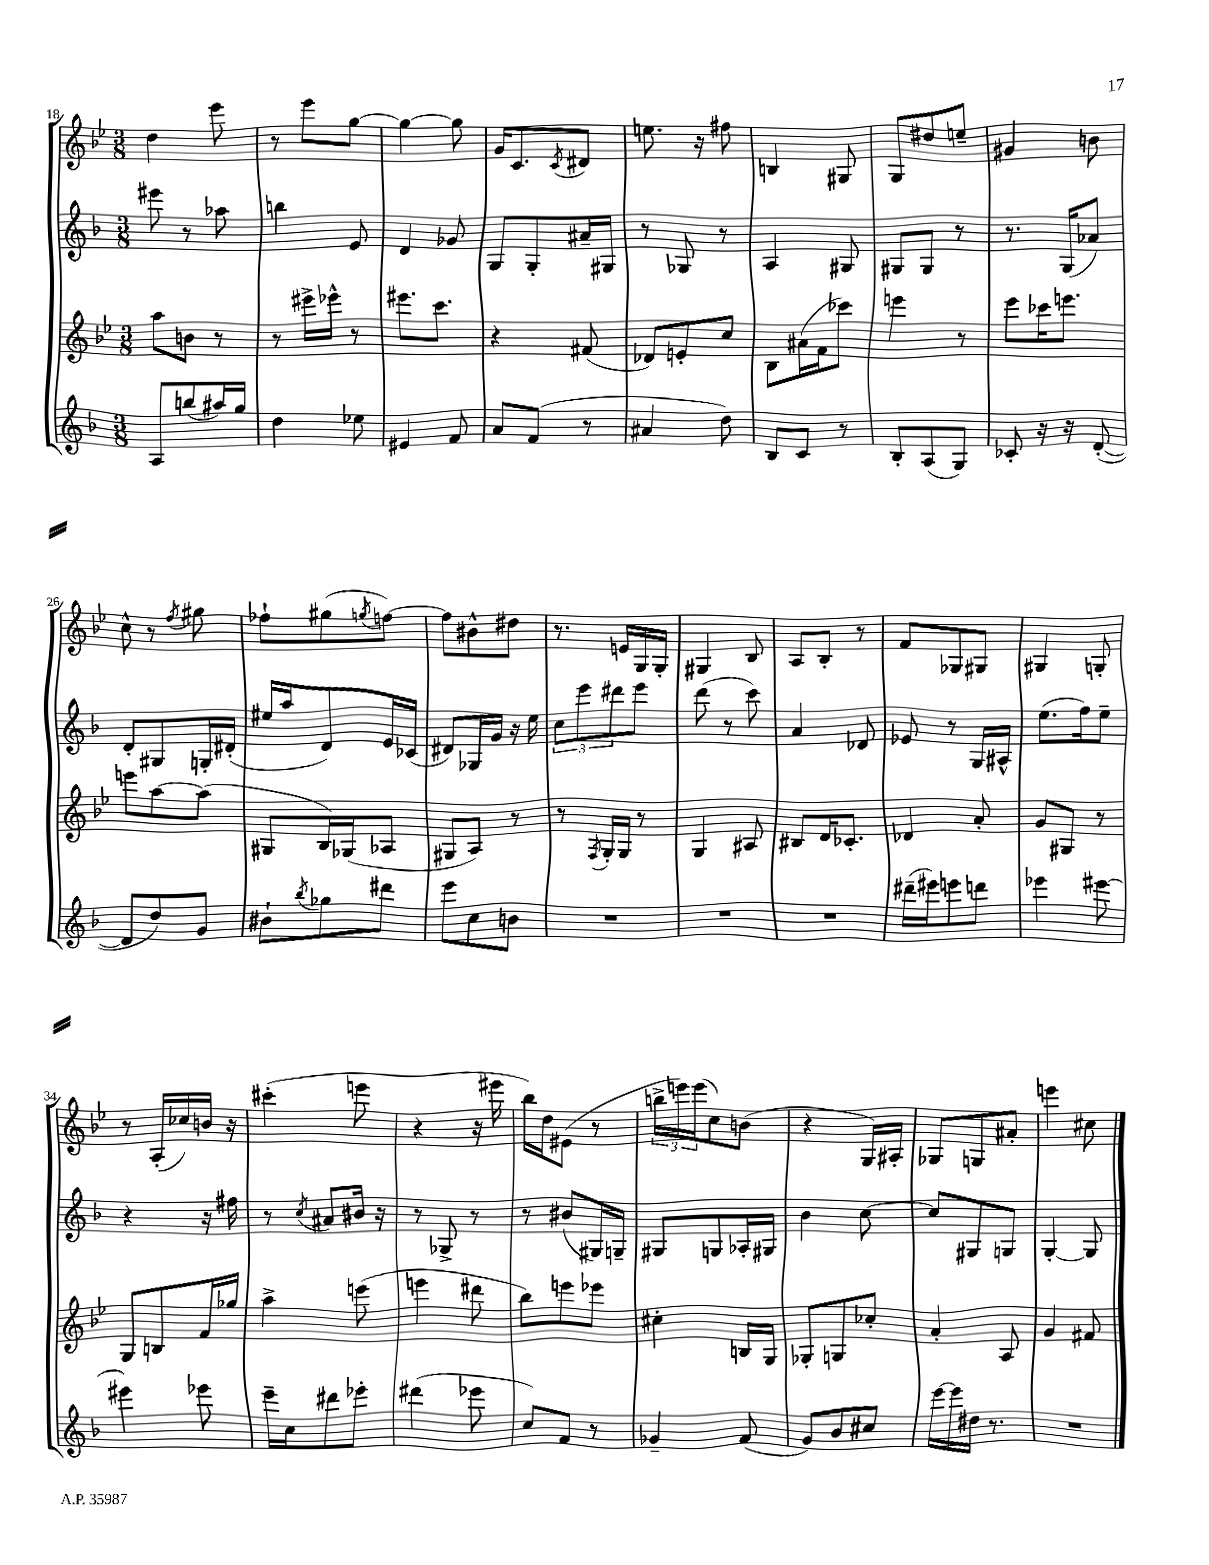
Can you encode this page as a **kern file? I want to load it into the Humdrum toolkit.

**kern	**kern	**kern	**kern
*staff4	*staff3	*staff2	*staff1
*clefG2	*clefG2	*clefG2	*clefG2
*k[b-]	*k[b-e-]	*k[b-]	*k[b-e-]
*M3/8	*M3/8	*M3/8	*M3/8
8A	8aa	8eee#	4dd
(8bb	8b	8r	.
16aa#)	8r	8aa-	8eee-
16gg	.	.	.
=	=	=	=
4dd	8r	4bb	8r
.	16eee#^	.	8eee-
.	16eee-^^	.	.
8ee-	8r	8e	[8gg
=	=	=	=
4e#	8.eee#	4d	4gg_
.	8.ccc	.	.
8f	.	8g-	8gg]
=	=	=	=
8a	4r	8G	16g
.	.	.	8.c
(8f	.	8G'	.
.	.	.	8qc
8r	(8f#	16a#~	8d#
.	.	16G#	.
=	=	=	=
4a#	8d-)	8r	8.ee
.	8e'	8G-	.
.	.	.	16r
8dd)	8cc	8r	8ff#
=	=	=	=
8B-	8B-	4A	4B
8c	(16a#	.	.
.	16f	.	.
8r	8ccc-)	8G#	8G#
=	=	=	=
8B-'	4eee	8G#	8G
(8A	.	8G#	8dd#
8G)	8r	8r	8ee~
=	=	=	=
8c-'	8eee-	8.r	4g#
16r	16ccc-	.	.
16r	8.eee	(16G	.
([8d'	.	8a-)	8b
=	=	=	=
8d]	8eee	8d'	8cc^^
8dd)	[8aa	8G#	8r
.	.	.	8qff
8g	(8aa]	16G'	8gg#
.	.	(16d#'	.
=	=	=	=
8b#`	8G#	16ee#	8ff-`
.	.	16aa	.
8qbb-	.	.	.
8gg-	16B-)	8d)	(8gg#
.	(16G-	.	.
.	.	.	8qgg
8ddd#	8A-	16e	[8ff)
.	.	(16c-	.
=	=	=	=
8eee	8G#	8d#)	8ff]
8cc	8A)	16G-	8b#^^
.	.	16g	.
8b	8r	16r	8dd#
.	.	16ee	.
=	=	=	=
4.r	8r	12cc	8.r
.	.	12eee	.
.	8qF	.	.
.	16G'	.	.
.	.	12ddd#	.
.	16G	.	16e
.	8r	8eee	16G
.	.	.	16G'
=	=	=	=
4.r	4G	(8ddd	4G#
.	.	8r	.
.	8A#	8ccc)	8B-
=	=	=	=
4.r	8B#	4a	8A
.	16d	.	8B-'
.	8.c-'	.	.
.	.	8d-	8r
=	=	=	=
(16ddd#~	4d-	8e-	8f
16eee#)	.	.	.
8eee	.	8r	8G-
8ddd	8a'	16G	8G#
.	.	16A#^^	.
=	=	=	=
4eee-	8g	(8.ee	4G#
.	8G#	.	.
.	.	16ff)	.
[8eee#	8r	8ee~	8G'
=	=	=	=
4eee#]	8G	4r	8r
.	8B	.	(16A'
.	.	.	16cc-)
8eee-	16f	16r	16b
.	16gg-	16ff#	16r
=	=	=	=
16eee~	4aa^	8r	(4ccc#'
16cc	.	.	.
.	.	8qcc	.
8ddd#	.	8a#	.
8eee-'	(8eee	16b#	8eee
.	.	16r	.
=	=	=	=
(4ddd#	4eee	8r	4r
.	.	8G-^	.
8eee-	8ddd#	8r	16r
.	.	.	16eee#
=	=	=	=
8cc)	8bb-)	8r	16bb-)
.	.	.	16dd
8f	8eee	(8b#	(8e#
8r	8eee-	16G#)	8r
.	.	16G~	.
=	=	=	=
4g-~	4cc#'	8G#	24bb^
.	.	.	24eee)
.	.	.	(24eee
.	.	8G	8cc)
(8f	16B	16A-'	(8b
.	16G	16G#	.
=	=	=	=
8g)	8G-'	4b-	4r
8b-	8G	.	.
8cc#	8cc-'	[8cc	16G)
.	.	.	16A#'
=	=	=	=
[16eee	4a'	8cc]	8G-
16eee]	.	.	.
16dd#	.	8G#	8G
8.r	.	.	.
.	8A	8G	8a#'
=	=	=	=
4.r	4g	[4G'	4eee
.	8f#	8G]	8cc#
==	==	==	==
*-	*-	*-	*-
